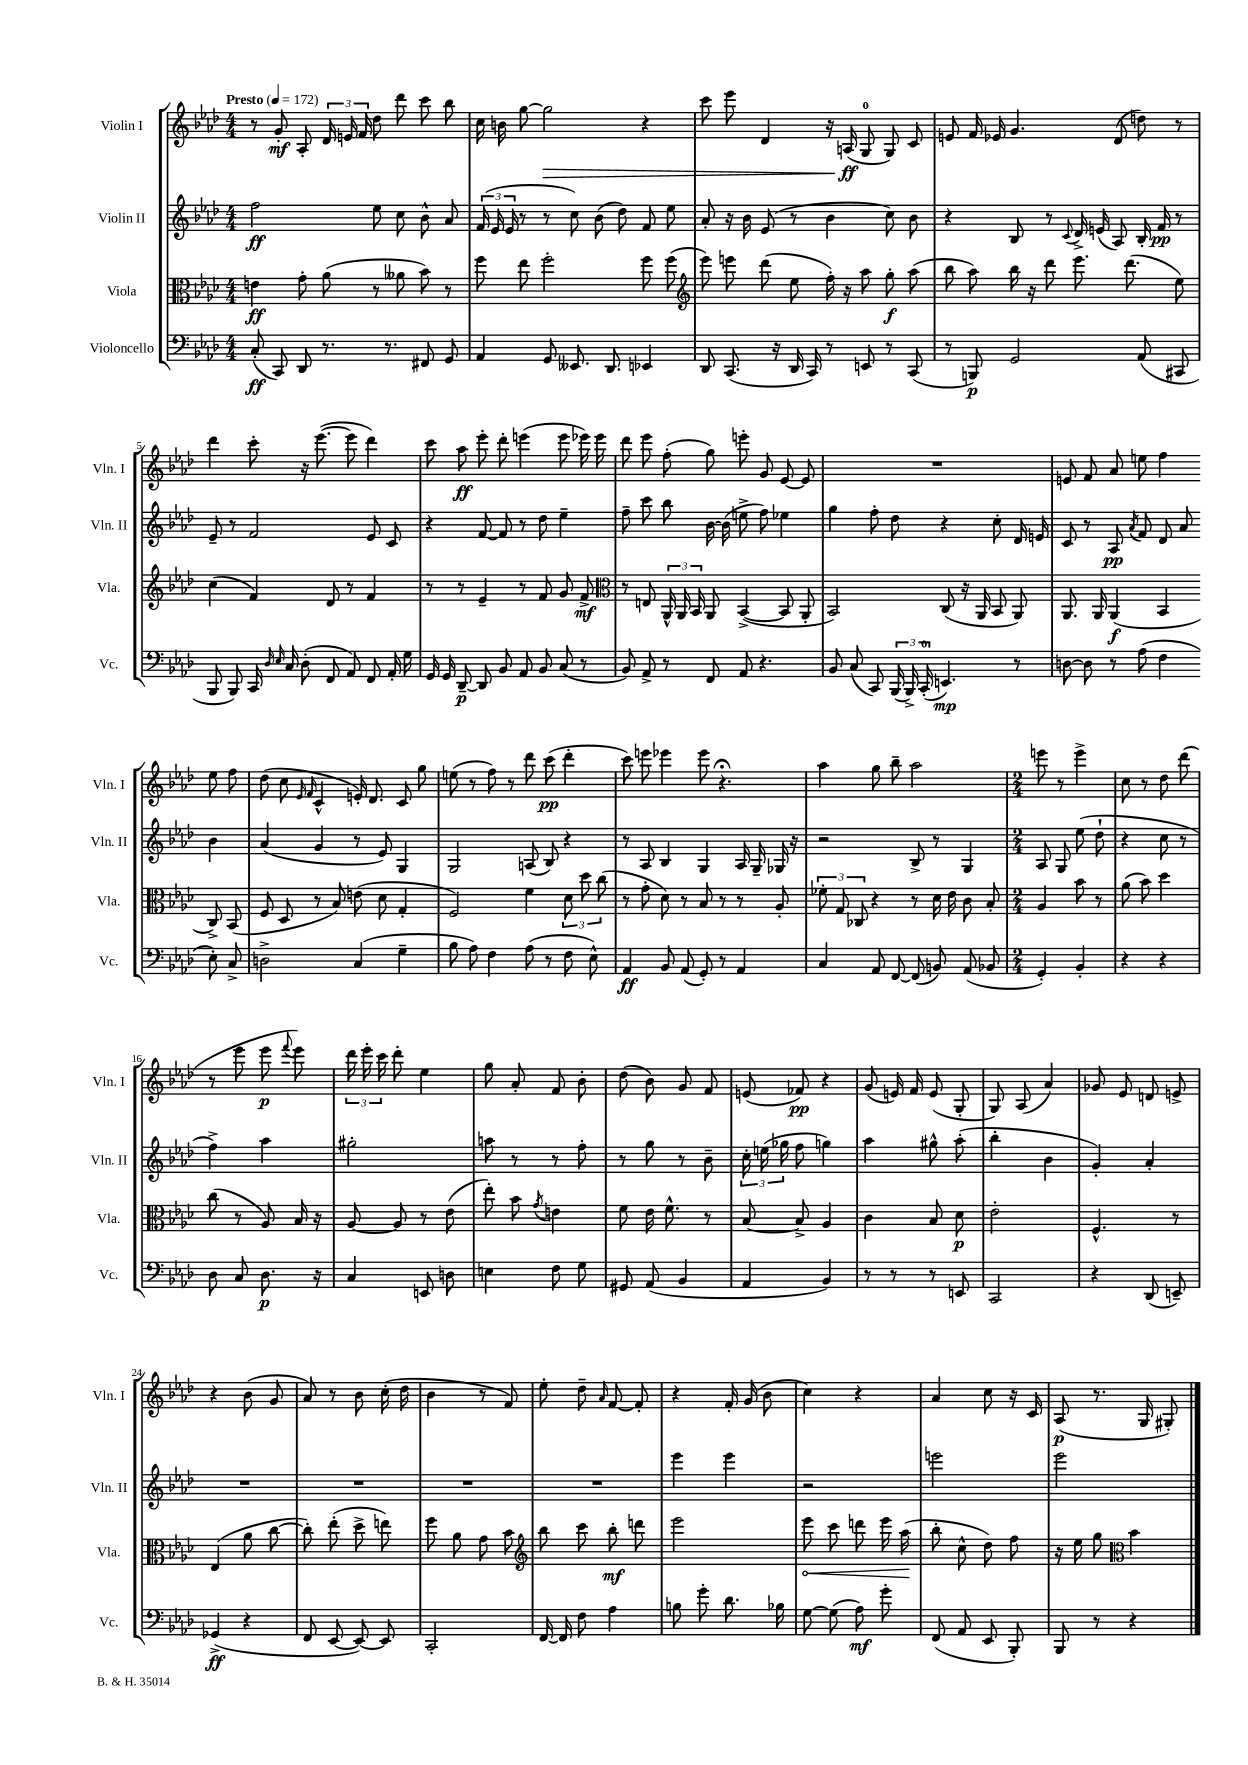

**kern	**dynam	**kern	**dynam	**kern	**dynam	**kern	**dynam
*part4	*part4	*part3	*part3	*part2	*part2	*part1	*part1
*staff4	*staff4	*staff3	*staff3	*staff2	*staff2	*staff1	*staff1
*I"Violoncello	*	*I"Viola	*	*I"Violin II	*	*I"Violin I	*
*I'Vc.	*	*I'Vla.	*	*I'Vln. II	*	*I'Vln. I	*
*clefF4	*	*clefC3	*	*clefG2	*	*clefG2	*
*k[b-e-a-d-]	*	*k[b-e-a-d-]	*	*k[b-e-a-d-]	*	*k[b-e-a-d-]	*
*M4/4	*	*M4/4	*	*M4/4	*	*M4/4	*
*MM172	*	*MM172	*	*MM172	*	*MM172	*
=1	=1	=1	=1	=1	=1	=1	=1
!	!	!	!	!	!	!LO:TX:a:B:t=Presto	!
(8C'/	ff	4en\	ff	2ff\	ff	8r	.
8CC/)	.	.	.	.	.	8g'/	mf
8DD-/	.	8g'\	.	.	.	8A-'/	.
8.r	.	(8a-\	.	.	.	24d-/	.
.	.	.	.	.	.	24en/	.
.	.	.	.	.	.	24f/	.
.	.	8r	.	8ee-\	.	8dd-\	.
8.r	.	.	.	.	.	.	.
.	.	8a--X\	.	8cc\	.	8ddd-\	.
8FF#X/	.	8b-\)	.	8b-^^\	.	8ccc\	.
8GG/	.	8r	.	8a-/	.	8bb-\	.
=2	=2	=2	=2	=2	=2	=2	=2
4AA-/	.	8ff\	.	(24f/	.	16cc\	.
.	.	.	.	24e-/	.	.	.
.	.	.	.	.	.	16bn\	.
.	.	.	.	24e-/	.	.	.
.	.	8ee-\	.	8r	.	[8gg\	.
!	!	!	!	!	!	!	!LO:HP:b
8GG/	.	2ff'\	.	8r	.	2gg\]	>
8.EE--X/	.	.	.	8cc\)	.	.	.
.	.	.	.	(8b-\	.	.	.
8.DD-/	.	.	.	.	.	.	.
.	.	.	.	8dd-\)	.	.	.
4EE-X/	.	8ff\	.	8f/	.	4r	.
.	.	(8ff\	.	8ee-\	.	.	.
=3	=3	=3	=3	=3	=3	=3	=3
*	*	*clefG2	*	*	*	*	*
8DD-/	.	8eee-\)	.	8a-'/	.	8ccc\	.
(8.CC/	.	8eeen\	.	16r	.	8eee-\	.
.	.	.	.	16b-\	.	.	.
.	.	(8ddd-\	.	(8e-/	.	4d-/	.
16r	.	.	.	.	.	.	.
16DD-/	.	8ee-\	.	8r	.	.	.
16CC/)	.	.	.	.	.	.	.
8r	.	16ff'\)	.	4b-\	.	16r	.
.	.	16r	.	.	.	(16An/	ff
8EEn/	.	8aa-\	.	.	.	8G/	]
8r	.	8gg'\	f	8cc\)	.	8G/)	.
(8CC/	.	(8aa-\	.	8b-\	.	8c/	.
=4	=4	=4	=4	=4	=4	=4	=4
8r	.	8bb-\	.	4r	.	8en/	.
8BBBn/)	p	8aa-\)	.	.	.	16f/	.
.	.	.	.	.	.	16e-X/	.
2GG/	.	16bb-\	.	8B-/	.	4.g/	.
.	.	16r	.	.	.	.	.
.	.	8ddd-\	.	8r	.	.	.
.	.	.	.	8qqc/	.	.	.
.	.	8.eee-\	.	16d-^/	.	.	.
.	.	.	.	(16en/	.	.	.
.	.	.	.	8A-/)	.	(8d-/	.
.	.	(8.ddd-\	.	.	.	.	.
(8AA-/	.	.	.	16B-'/	.	8ddn\)	.
.	.	.	.	16f/	pp	.	.
8CC#X/	.	8ee-\)	.	8r	.	8r	.
!!LO:LB:g=z
=5	=5	=5	=5	=5	=5	=5	=5
8BBB-/	.	(4cc\	.	8e-~/	.	4ddd-\	.
8BBB-/)	.	.	.	8r	.	.	.
16CC/	.	4f/)	.	2f/	.	8ccc'\	.
16qqD-/	.	.	.	.	.	.	.
16qqE-/	.	.	.	.	.	.	.
16C/	.	.	.	.	.	.	.
(8D-'\	.	.	.	.	.	16r	.
.	.	.	.	.	.	([8.eee-\	.
8FF/	.	8d-/	.	.	.	.	.
8AA-/)	.	8r	.	.	.	8eee-\]	.
8FF/	.	4f/	.	8e-/	.	4ddd-\)	.
16AA-'/	.	.	.	8c/	.	.	.
16G\	.	.	.	.	.	.	.
=6	=6	=6	=6	=6	=6	=6	=6
16GG/	.	8r	.	4r	.	8ccc\	.
16GG/	.	.	.	.	.	.	.
[8DD-~/	p	8r	.	.	.	8aa-\	ff
8DD-/]	.	4e-~/	.	[8f/	.	8eee-'\	.
8BB-/	.	.	.	8f/]	.	8ddd-'\	.
8AA-/	.	8r	.	8r	.	(4eeen\	.
8BB-/	.	8f/	.	8dd-\	.	.	.
(8C/	.	8g/	.	4ee-~\	.	8eee\	.
8r	.	8f^/	mf	.	.	16eee-X\)	.
.	.	.	.	.	.	16eee-\	.
=7	=7	=7	=7	=7	=7	=7	=7
*	*	*clefC3	*	*	*	*	*
8BB-/)	.	8r	.	8ff~\	.	8ddd-\	.
8AA-^/	.	8En/	.	8ccc\	.	8eee-\	.
8r	.	24AA-^^/	.	8bb-\	.	(8ff'\	.
.	.	24AA-/	.	.	.	.	.
.	.	24BB-/	.	.	.	.	.
8FF/	.	8AA-/	.	[16b-\	.	8gg\)	.
.	.	.	.	(16b-\]	.	.	.
8AA-/	.	([4BB-^/	.	8een^\	.	8eeen'\	.
4.r	.	.	.	8ff\)	.	8g/	.
.	.	8BB-/]	.	4ee-X\	.	[8e-/	.
.	.	8AA-'/	.	.	.	8e-/]	.
=8	=8	=8	=8	=8	=8	=8	=8
8BB-/	.	2BB-/)	.	4gg\	.	1r	.
(8C/	.	.	.	.	.	.	.
8CC/)	.	.	.	8ff'\	.	.	.
(24BBB-/	.	.	.	8dd-\	.	.	.
24BBB-^/)	.	.	.	.	.	.	.
(24CC'/	.	.	.	.	.	.	.
4.EEn/)	mp	(8C/	.	4r	.	.	.
.	.	16r	.	.	.	.	.
.	.	16AA-/	.	.	.	.	.
.	.	8BB-/	.	8cc'\	.	.	.
8r	.	8AA-/)	.	16d-/	.	.	.
.	.	.	.	16en/	.	.	.
=9	=9	=9	=9	=9	=9	=9	=9
[8Dn\	.	8.AA-/	.	8c/	.	8en/	.
8D\]	.	.	.	8r	.	8f/	.
.	.	16AA-/	.	.	.	.	.
8r	.	(4AA-/	f	8A-/	pp	8a-/	.
.	.	.	.	8qa-/	.	.	.
(8A-\	.	.	.	8f/	.	8een\	.
4F\	.	4BB-/	.	8d-/	.	4ff\	.
.	.	.	.	8a-/	.	.	.
8E-'\)	.	8C^/)	.	4b-\	.	8ee\	.
8C^/	.	(8BB-/	.	.	.	8ff\	.
!!LO:LB:g=z
=10	=10	=10	=10	=10	=10	=10	=10
2Dn^\	.	8F/	.	(4a-/	.	(8dd-\	.
.	.	8D-/	.	.	.	8cc\	.
.	.	.	.	.	.	16qqe-/	.
.	.	.	.	.	.	16qqf/	.
.	.	8r	.	4g/	.	4c^^/	.
.	.	8B-/)	.	.	.	.	.
(4C/	.	(8en\	.	8r	.	16en'/)	.
.	.	.	.	.	.	8.d-/	.
.	.	8d-\	.	8e-/)	.	.	.
4G~\	.	4G'/	.	4G/	.	8c/	.
.	.	.	.	.	.	8gg\	.
=11	=11	=11	=11	=11	=11	=11	=11
8B-\	.	2F/)	.	2G/	.	(8een\	.
8A-\)	.	.	.	.	.	8r	.
4F\	.	.	.	.	.	8ff\)	.
.	.	.	.	.	.	8r	.
(8A-\	.	4f\	.	(8An/	.	8ddd-\	.
8r	.	.	.	8B-/)	.	(8ccc\	pp
8F\	.	12d-\	.	4r	.	4ddd-'\	.
.	.	12dd-\	.	.	.	.	.
8E-^^\)	.	.	.	.	.	.	.
.	.	(12cc\	.	.	.	.	.
=12	=12	=12	=12	=12	=12	=12	=12
4AA-/	ff	8r	.	8r	.	8ccc\)	.
.	.	8g'\	.	8A-/	.	8eeen\	.
8BB-/	.	8d-\)	.	4B-/	.	4eee-X\	.
(8AA-/	.	8r	.	.	.	.	.
8GG'/)	.	8B-/	.	4G/	.	8eee-\	.
8r	.	8r	.	.	.	4.r;<	.
4AA-/	.	8r	.	16A-/	.	.	.
.	.	.	.	16G~/	.	.	.
.	.	8A-'/	.	16G-X/	.	.	.
.	.	.	.	16r	.	.	.
=13	=13	=13	=13	=13	=13	=13	=13
4C/	.	12f-X'\	.	2r	.	4aa-\	.
.	.	12G/	.	.	.	.	.
.	.	12C-X/	.	.	.	.	.
8AA-/	.	4r	.	.	.	8gg\	.
[8FF/	.	.	.	.	.	8bb-~\	.
(8FF/]	.	8r	.	8B-^/	.	2aa-\	.
8BBn/)	.	16d-\	.	8r	.	.	.
.	.	16e-\	.	.	.	.	.
(8AA-/	.	8c\	.	4G/	.	.	.
8BB-X/	.	8B-'/	.	.	.	.	.
=14	=14	=14	=14	=14	=14	=14	=14
*M2/4	*	*M2/4	*	*M2/4	*	*M2/4	*
4GG'/)	.	4A-/	.	8A-/	.	8eeen\	.
.	.	.	.	8G/	.	8r	.
4BB-'/	.	8b-\	.	(8ee-\	.	4eee^\	.
.	.	8r	.	8dd-`\	.	.	.
=15	=15	=15	=15	=15	=15	=15	=15
4r	.	(8a-\	.	4r	.	8cc\	.
.	.	8b-\)	.	.	.	8r	.
4r	.	4dd-\	.	8cc\	.	8dd-\	.
.	.	.	.	8r	.	(8ddd-\	.
!!LO:LB:g=z
=16	=16	=16	=16	=16	=16	=16	=16
8D-\	.	(8cc\	.	4ff^\)	.	8r	.
8C/	.	8r	.	.	.	8eee-\	.
8.D-\	p	8A-/)	.	4aa-\	.	8eee-\	p
.	.	.	.	.	.	8qqfff/	.
.	.	16B-/	.	.	.	8eee-\)	.
16r	.	16r	.	.	.	.	.
=17	=17	=17	=17	=17	=17	=17	=17
4C/	.	[8A-/	.	2gg#X'\	.	24ddd-\	.
.	.	.	.	.	.	24eee-'\	.
.	.	.	.	.	.	24ccc\	.
.	.	8A-/]	.	.	.	8ddd-'\	.
8EEn/	.	8r	.	.	.	4ee-\	.
8Dn\	.	(8e-\	.	.	.	.	.
=18	=18	=18	=18	=18	=18	=18	=18
4En\	.	8ee-'\)	.	8aan\	.	8gg\	.
.	.	8b-\	.	8r	.	8a-'/	.
.	.	8qg/	.	.	.	.	.
8F\	.	4en\	.	8r	.	8f/	.
8G\	.	.	.	8ff'\	.	8b-'\	.
=19	=19	=19	=19	=19	=19	=19	=19
8GG#X/	.	8f\	.	8r	.	(8dd-\	.
(8AA-/	.	16e-\	.	8gg\	.	8b-\)	.
.	.	8.f^^\	.	.	.	.	.
4BB-/	.	.	.	8r	.	8g/	.
.	.	8r	.	8b-~\	.	8f/	.
=20	=20	=20	=20	=20	=20	=20	=20
4AA-/	.	[8B-/	.	24cc'\	.	(8en/	.
.	.	.	.	(24een\	.	.	.
.	.	.	.	24gg-X\	.	.	.
.	.	8B-^/]	.	8ff\	.	8f-X/)	pp
4BB-/)	.	4A-/	.	4ggn\)	.	4r	.
=21	=21	=21	=21	=21	=21	=21	=21
8r	.	4c\	.	4aa-\	.	(8g/	.
8r	.	.	.	.	.	16en/)	.
.	.	.	.	.	.	16f/	.
8r	.	8B-/	.	8gg#X^^\	.	(8e/	.
8EEn/	.	8d-\	p	(8aa-'\	.	8G'/	.
=22	=22	=22	=22	=22	=22	=22	=22
2CC/	.	2e-'\	.	4bb-'\	.	8G/)	.
.	.	.	.	.	.	(8A-/	.
.	.	.	.	4b-\	.	4a-/)	.
=23	=23	=23	=23	=23	=23	=23	=23
4r	.	4.F^^/	.	4g'/)	.	8g-X/	.
.	.	.	.	.	.	8e-/	.
(8DD-/	.	.	.	4a-'/	.	8dn/	.
8EEn~/)	.	8r	.	.	.	8en^/	.
!!LO:LB:g=z
=24	=24	=24	=24	=24	=24	=24	=24
(4GG-X^/	ff	(4E-/	.	2r	.	4r	.
4r	.	8a-\	.	.	.	(8b-\	.
.	.	[8cc\	.	.	.	8g/	.
=25	=25	=25	=25	=25	=25	=25	=25
8FF/	.	8cc'\])	.	2r	.	8a-/)	.
[8EE-/	.	(8ee-'\	.	.	.	8r	.
8EE-/_)	.	8dd-^\	.	.	.	8b-\	.
8EE-/]	.	8een\)	.	.	.	(16cc'\	.
.	.	.	.	.	.	16dd-\	.
=26	=26	=26	=26	=26	=26	=26	=26
2CC'/	.	8ff\	.	2r	.	4b-\	.
.	.	8a-\	.	.	.	.	.
.	.	8g\	.	.	.	8r	.
.	.	8b-\	.	.	.	8f/)	.
=27	=27	=27	=27	=27	=27	=27	=27
*	*	*clefG2	*	*	*	*	*
[16FF/	.	8bb-\	.	2r	.	8ee-'\	.
16FF/]	.	.	.	.	.	.	.
8F\	.	8ccc\	.	.	.	8dd-~\	.
.	.	.	.	.	.	16qqa-/	.
4A-\	.	8bb-'\	mf	.	.	[8f/	.
.	.	8dddn\	.	.	.	8f'/]	.
=28	=28	=28	=28	=28	=28	=28	=28
8Bn\	.	2eee-\	.	4eee-\	.	4r	.
8g'\	.	.	.	.	.	.	.
8.d-\	.	.	.	4eee-\	.	16f'/	.
.	.	.	.	.	.	(16g/	.
.	.	.	.	.	.	8b-\	.
16B-X\	.	.	.	.	.	.	.
=29	=29	=29	=29	=29	=29	=29	=29
!	!	!	!LO:HP:b	!	!	!	!
[8G\	.	8eee-\	<	2r	.	4cc\)	.
(8G\]	.	8ccc\	.	.	.	.	.
8A-\)	mf	8dddn\	.	.	.	4r	.
8g'\	.	16eee-\	.	.	.	.	.
.	.	(16aa-\	.	.	.	.	.
.	.	.	[	.	.	.	.
=30	=30	=30	=30	=30	=30	=30	=30
(8FF/	.	8bb-'\	.	2eeen\	.	4a-/	.
8AA-/	.	8cc^^\	.	.	.	.	.
8EE-/	.	8dd-\)	.	.	.	8cc\	.
8BBB-'/)	.	8ff\	.	.	.	16r	.
.	.	.	.	.	.	16c/	.
=31	=31	=31	=31	=31	=31	=31	=31
8BBB-/	.	16r	.	2eee-\	.	(8A-/	p
.	.	16ee-\	.	.	.	.	.
8r	.	8gg\	.	.	.	8.r	.
*	*	*clefC3	*	*	*	*	*
4r	.	4b-\	.	.	.	.	.
.	.	.	.	.	.	16G/	.
.	.	.	.	.	.	8G#X'/)	.
==	==	==	==	==	==	==	==
*-	*-	*-	*-	*-	*-	*-	*-
